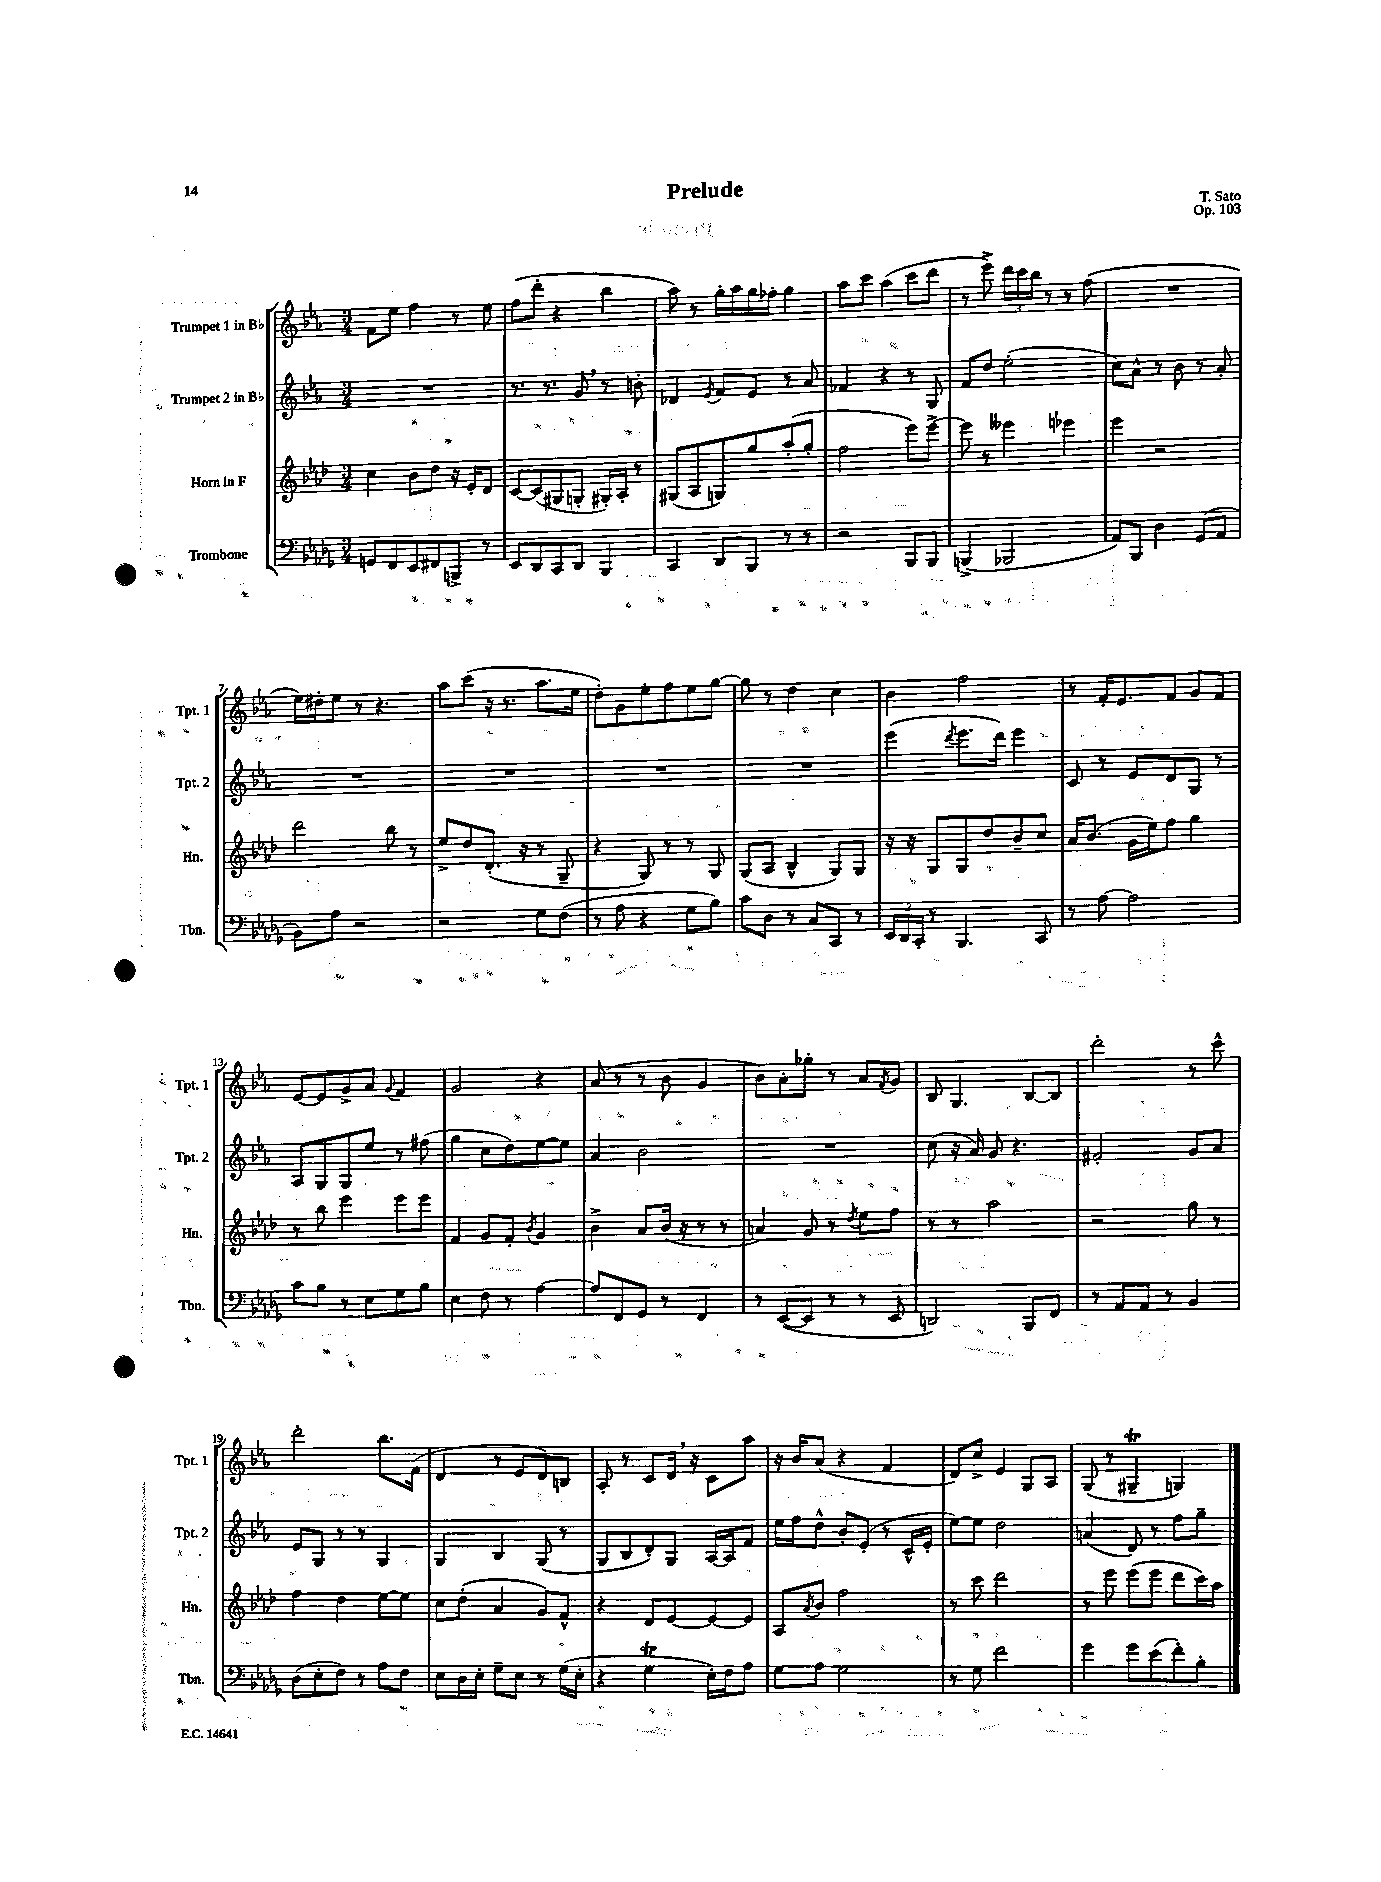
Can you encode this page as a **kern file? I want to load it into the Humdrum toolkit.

**kern	**kern	**kern	**kern
*staff4	*staff3	*staff2	*staff1
*clefF4	*clefG2	*clefG2	*clefG2
*k[b-e-a-d-g-]	*k[b-e-a-d-]	*k[b-e-a-]	*k[b-e-a-]
*M3/4	*M3/4	*M3/4	*M3/4
8GG	4cc	2.r	8f
8FF	.	.	8ee-
8EE-	8b-	.	4ff
8FF#	8dd-	.	.
8BBB^	16r	.	8r
.	16e-'	.	.
8r	8d-	.	8ee-
=	=	=	=
8EE-	[8c	8.r	(8ff
8DD-	(8c]	.	8ddd'
.	.	8.r	.
8CC	8G#	.	4r
8DD-	8G'	8g	.
4BBB-	16G#')	8r	4bb-
.	16A-'	.	.
.	8r	8b'	.
=	=	=	=
4CC	(8G#	4d-	8aa-)
.	8A-	.	8r
.	.	8qe-	.
8DD-	8G)	8f	16gg'
.	.	.	16aa-
8BBB-	8gg	8e-	16gg
.	.	.	16ff-'
8r	(8aa-'	8r	4gg
8r	8gg'	8a-	.
=	=	=	=
2r	2ff	4f-	8aa-
.	.	.	8ccc
.	.	4r	(4aa-
8BBB-	8eee-)	8r	8ccc
8BBB-	[8eee-^	8G	8ddd
=	=	=	=
(4BBB^	8eee-]	8f	8r
.	8r	8dd	8eee-^)
2BBB-	4eee--	(2ee-'	24ddd
.	.	.	24ccc
.	.	.	24bb-
.	.	.	8r
.	4eee-	.	8r
.	.	.	(8ff
=	=	=	=
8AA-)	4eee-	8cc)	2.r
8BBB-	.	8a-^^	.
4D-	2r	8r	.
.	.	8b-	.
(8GG-	.	8r	.
8AA-	.	8a-'	.
=	=	=	=
8BB-)	2ddd-	2.r	16ee-)
.	.	.	16dd#'
8A-	.	.	8ee-
2r	.	.	8r
.	.	.	4.r
.	8bb-	.	.
.	8r	.	.
=	=	=	=
2r	8ee-^	2.r	8aa-
.	8dd-	.	(8ccc
.	(8.d-'	.	16r
.	.	.	8.r
.	16r	.	.
8G-	8r	.	8.aa-
(8F	8G~	.	.
.	.	.	16ee-
=	=	=	=
8r	4r	2.r	8dd')
8A-	.	.	8g
4r	8G)	.	8ee-'
.	8r	.	8ff
8G-	8r	.	8ee-
8B-)	8G	.	[8gg
=	=	=	=
8c	(8G	2.r	8gg]
8D-	8A-	.	8r
8r	4B-^^	.	4dd
8C	.	.	.
8CC	8G)	.	4cc
8r	8G	.	.
=	=	=	=
24EE-	16r	(4eee-	4b-
24DD-	.	.	.
.	16r	.	.
24CC'	.	.	.
8r	8G	.	.
.	.	8qddd	.
4.BBB-	8G	8.eee-	2ff
.	8dd-	.	.
.	.	16ddd)	.
.	8b-~	4eee-	.
8CC	8cc	.	.
=	=	=	=
8r	16a-	8c	8r
.	(8.b-	.	.
[8A-	.	8r	16f'
.	.	.	8.e-
2A-]	16g	8e-	.
.	16ee-)	.	.
.	8ff	8d	8f
.	4gg	8G	8g
.	.	8r	8f
=	=	=	=
8c	8r	8A-	[8e-
8B-	8bb-	8G	8e-]
8r	4eee-	8G	8g^
8E-	.	8ee-	8a-
.	.	.	8qqg
8G-	8eee-	8r	4f
8B-	8eee-	(8ff#	.
=	=	=	=
4E-	4f	4gg	2g
8F	8g	8cc	.
8r	8f'	8dd)	.
.	8qb-	.	.
[4A-	4g	[8ee-	4r
.	.	8ee-]	.
=	=	=	=
8A-]	4b-^	4a-	(8a-
8FF	.	.	8r
8GG-	8a-	2b-	8r
8r	(16b-	.	8b-
.	16r	.	.
4FF	8r	.	4g
.	8r	.	.
=	=	=	=
8r	4a)	2.r	8b-)
([8EE-	.	.	8a-'
8EE-]	8g	.	8gg-'
8r	8r	.	8r
.	8qdd-	.	.
8r	8ee-	.	8a-
.	.	.	8qf
8EE-	8ff	.	8g
=	=	=	=
2DD)	8r	(8cc	8B-
.	8r	16r	4.G
.	.	16a-)	.
.	2aa-	8g	.
.	.	4.r	.
8BBB-	.	.	[8B-
8FF	.	.	8B-]
=	=	=	=
8r	2r	2f#'	2ddd'
8AA-	.	.	.
8AA-	.	.	.
8r	.	.	.
4BB-	8gg	8g	8r
.	8r	8a-	8ccc^^
=	=	=	=
(8D-	4ff	8e-	2ddd'
8E-'	.	8G	.
8F)	4dd-	8r	.
8r	.	8r	.
8A-	[8ee-	4G	8.bb-
8F	8ee-]	.	.
.	.	.	(16f
=	=	=	=
8E-	8cc	4G	4d
16D-	(8dd-'	.	.
16E-'	.	.	.
8G-~	4a-	4B-	8r
8E-	.	.	8e-
8r	8g)	(8G	8d)
(16G-	8f^^	8r	8B
16E-'	.	.	.
=	=	=	=
4r	4r	8G	8A-'
.	.	8B-	8r
4G-	8d-	8d')	8c
.	[8e-	8G	16d
.	.	.	16r
16E-')	8e-_	[16A-	8c
16F	.	16A-]	.
8A-	8e-]	8f	8aa-
=	=	=	=
8G-	8A-	16ee-	16r
.	.	16ff	16b-
.	8qa-	.	.
8A-	8b-	8dd^^	(8a-
2G-	2ff	8b-'	4r
.	.	(8e-'	.
.	.	8r	4f
.	.	16c^^	.
.	.	16e-'	.
=	=	=	=
8r	8r	[8ee-)	8d)
8G-	8ccc	8ee-]	8cc^
2f	2ddd-	2dd	4e-
.	.	.	8G
.	.	.	8A-
=	=	=	=
4g-	8r	(4a	(8G
.	8eee-	.	8r
8g-	(8eee-	8d)	4G#~
(8e-	8eee-	8r	.
8f')	8ddd-	8ff	4G)
8B-'	16ccc)	8gg~	.
.	16aa-	.	.
==	==	==	==
*-	*-	*-	*-
